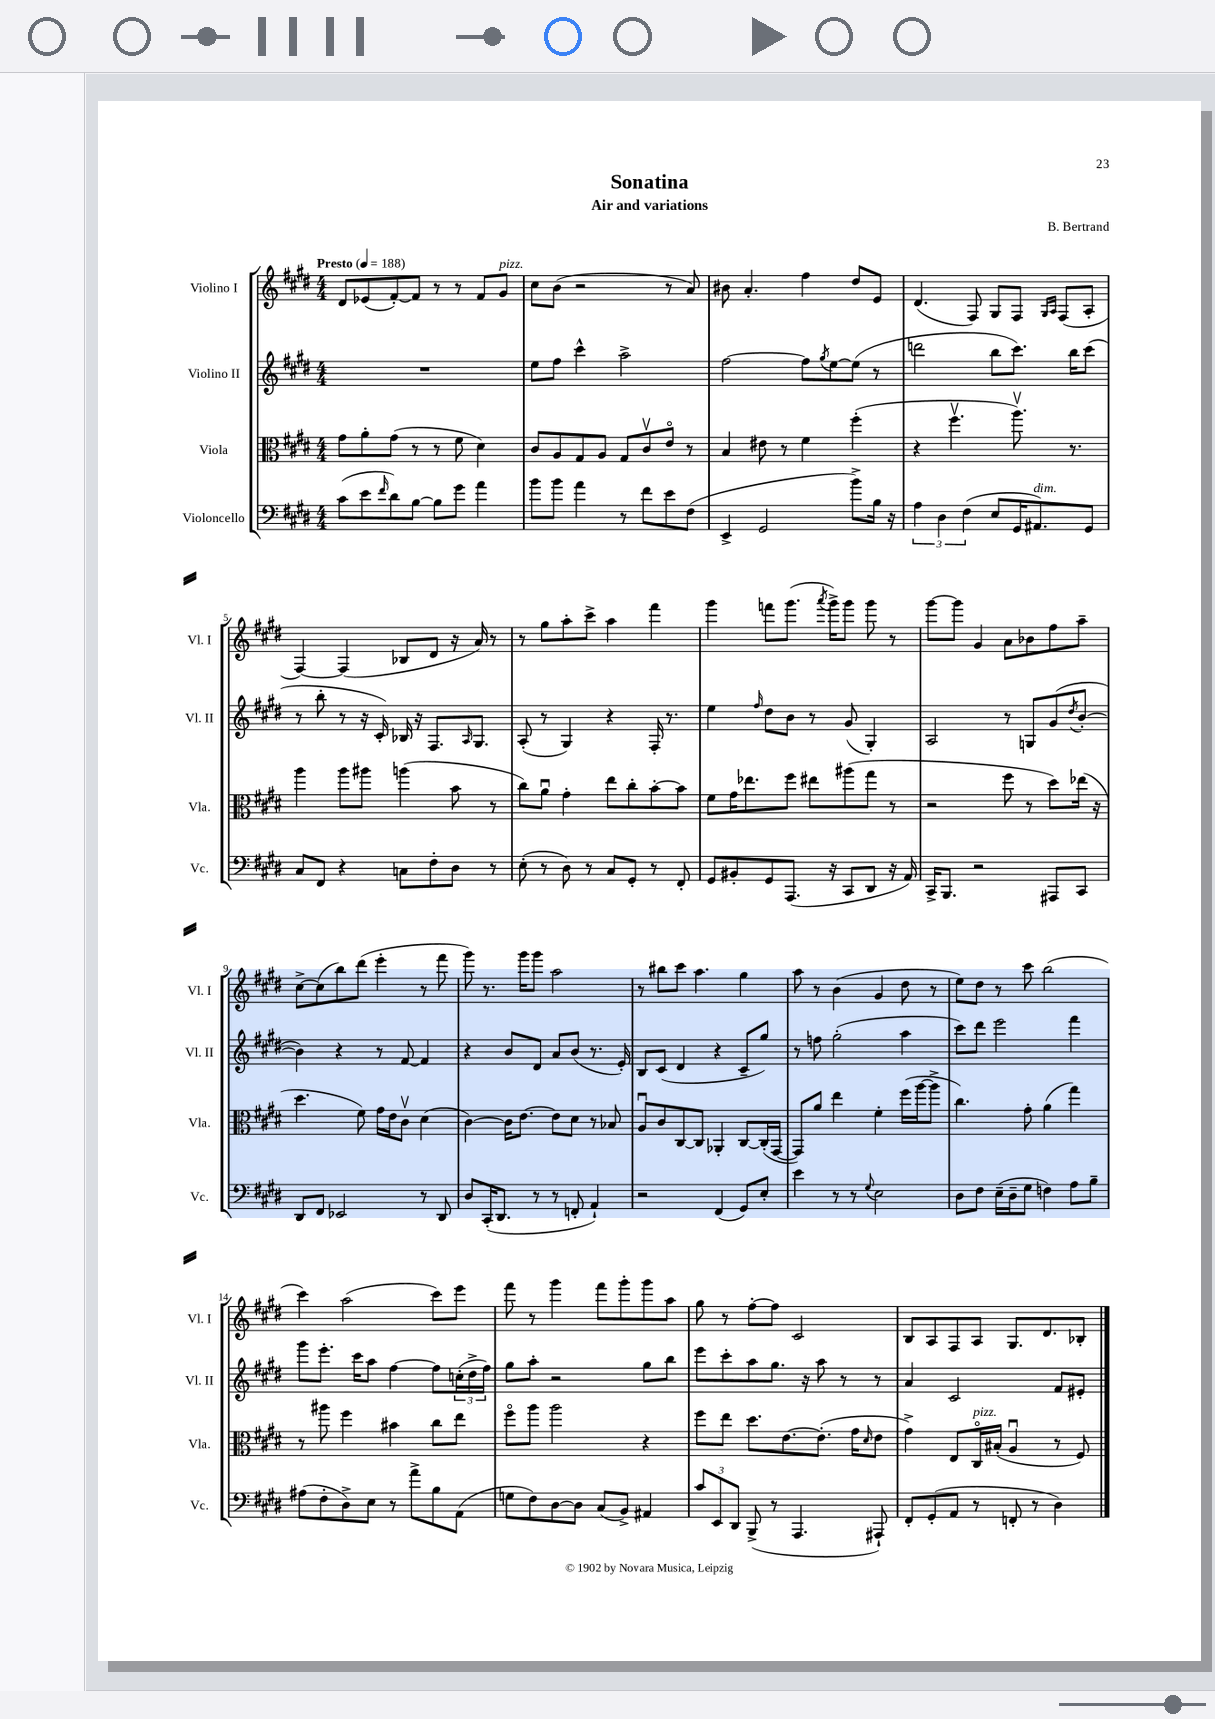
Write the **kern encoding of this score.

**kern	**kern	**kern	**kern
*staff4	*staff3	*staff2	*staff1
*clefF4	*clefC3	*clefG2	*clefG2
*k[f#c#g#d#]	*k[f#c#g#d#]	*k[f#c#g#d#]	*k[f#c#g#d#]
*M4/4	*M4/4	*M4/4	*M4/4
*MM188	*MM188	*MM188	*MM188
(8c#	8g#	1r	8d#
8e	8a'	.	(8e-
16qqf#	.	.	.
8d#)	(8g#	.	[8f#')
[8B	8r	.	8f#]
8B]	8r	.	8r
8g#	8f#	.	8r
4a	4d#)	.	8f#
.	.	.	8g#
=	=	=	=
8b	8c#	8ee	8cc#
8b	8A	8ff#	(8b
4a	8G#	4ccc#^^	2r
.	8A	.	.
8r	8G#	2aa^	.
8f#	8c#v	.	.
8e	8eo	.	8r
(8F#	8r	.	8a)
=	=	=	=
4EE^	4B	[2ff#	8b#
.	.	.	4.a'
2GG#	8e#	.	.
.	8r	.	.
.	4f#	8ff#]	4ff#
.	.	8qgg#	.
.	.	[8ee	.
8b^)	(4ff#'	(8ee]	8dd#
16B	.	8r	8e
16r	.	.	.
=	=	=	=
6A	4r	2ddd	(4.d#
6D#	.	.	.
.	4.ff#v	.	.
(6F#	.	.	.
.	.	.	8F#)
8E	.	8bb	8G#
16GG#	8.aav)	8.ccc#)	8F#
8.AA#)	.	.	.
.	.	.	16qqG#
.	.	.	16qqA
.	.	.	(8F#
.	8.r	16bb	.
8GG#	.	(8ccc#	8A'
=	=	=	=
8C#	4aa	8r	[4F#)
8FF#	.	8bb'	.
4r	8aa	8r	(4F#]
.	8aa#	16r	.
.	.	16c#')	.
8C	(4aa	16B-	8B-
.	.	16r	.
8F#'	.	8.F#	8d#
8D#	8b	.	16r
.	.	16qqA	.
.	.	8.G#	16a)
8r	8r	.	8r
=	=	=	=
(8E'	8cc#)	(8A'	8r
8r	8au	8r	8gg#
8D#)	4g#'	4G#)	8aa'
8r	.	.	8ccc#^
8C#	8ee	4r	4aa
8GG#'	8cc#'	.	.
8r	[8b'	16F#'	4fff#
.	.	8.r	.
8FF#'	8b]	.	.
=	=	=	=
8GG#	8f#	4ee	4ggg#
8BB#'	16g#	.	.
.	8.ee-	.	.
.	.	16qqff#	.
8GG#	.	8dd#	8fff
(8.AAA	8ff#	8b	(8.ggg#
.	8ee#	8r	.
.	.	.	8qaaa
16r	.	.	16ggg#^)
8CC#	(8aa#	(8g#	8ggg#
8DD#	8gg#	4G#')	8ggg#
16r	8r	.	8r
16AA)	.	.	.
=	=	=	=
16CC#^	2r	2A	[8ggg#
8.BBB	.	.	.
.	.	.	8ggg#]
2r	.	.	4g#
.	8ff#	8r	8a
.	8r	8G	8b-
8AAA#	8dd#)	(8g#	8ff#
.	.	8qdd#	.
8CC#	(16ee-	[8b'	8aa~
.	16r	.	.
=	=	=	=
8DD#	4.dd#	4b])	[8cc#^
8FF#	.	.	(8cc#]
2EE-	.	4r	8bb)
.	8f#)	.	(8ddd#
.	16g#	8r	4eee'
.	16e	.	.
.	8c#v	[8f#	.
8r	(4d#	4f#]	8r
8DD#	.	.	8fff#
=	=	=	=
8D#	[4c#)	4r	8ggg#)
(16CC#'	.	.	8.r
8.DD#	.	.	.
.	16c#]	8b	.
.	[8.e	.	16ggg#
8r	.	8d#	8ggg#
8r	8e]	8a	2aa
8FF'	8d#	(8b	.
4AA`)	8r	8.r	.
.	8B-	.	.
.	.	16e')	.
=	=	=	=
2r	8Au	8B	8r
.	8c#	(8c#	8bb#
.	[8C#	4d#	8ccc#
.	8C#]	.	4.aa
(4FF#	4AA-'	4r	.
8GG#)	[8C#	8c#~	4gg#
8E'	(16C#']	8gg#)	.
.	[16GG#	.	.
=	=	=	=
4e	8GG#])	8r	8aa
.	8a	8ff	8r
8r	4ee	(2gg#'	(4b
8r	.	.	.
8qqG#	.	.	.
2E	4f#'	.	4g#
.	(16ff#	4aa	8dd#
.	[16aa	.	.
.	8aa^]	.	8r
=	=	=	=
8D#	4.cc#)	8ccc#)	8ee)
8F#	.	8ddd#	8dd#
(16E~	.	2eee	8r
16D#~	.	.	.
8G#	8g#'	.	8ccc#
4F)	(4a	.	(2bb
8A	4gg#)	4fff#	.
8B~	.	.	.
=	=	=	=
(8A#	8r	8ggg#	4ccc#)
8F#'	8aa#	8.eee'	.
8D#^)	4ff#	.	(2aa
.	.	16ccc#	.
8E	.	8aa	.
8r	4b#	[4ff#	.
8a^	.	.	.
8B	8cc#	8ff#]	8ccc#)
(8AA	8ee	(24cc'	8eee
.	.	24dd#^	.
.	.	24ff#)	.
=	=	=	=
8G	8ff#o	8gg#	8fff#
8F#)	8aa	8aa'	8r
[8D#	2aa	2r	4ggg#
8D#]	.	.	.
(8C#	.	.	8fff#
8BB^)	.	.	8ggg#'
4AA#	4r	8gg#	8ggg#
.	.	8bb	8aa
=	=	=	=
12c#	8ff#	8eee	8gg#
12EE	.	.	.
.	8ee	8ccc#'	8r
12DD#	.	.	.
(8BBB^	8.dd#	8aa	[8ff#'
8r	.	8.gg#	8ff#]
.	[8.e	.	.
4.AAA	.	.	2c#
.	.	16r	.
.	(8.e']	8aa	.
.	.	8r	.
.	16g#	.	.
.	16qqd#	.	.
8AAA#`)	8e	8r	.
=	=	=	=
8FF#'	4g#^)	4a	8B
(8GG#'	.	.	8A
8AA	8E	2c#	8F#
8r	16C#o	.	8A
.	(16B#'	.	.
8FF'	4Au	.	8.G#
8r	.	.	.
.	.	.	8.d#
4D#)	8r	8f#	.
.	8F#)	8e#'	8B-'
==	==	==	==
*-	*-	*-	*-
